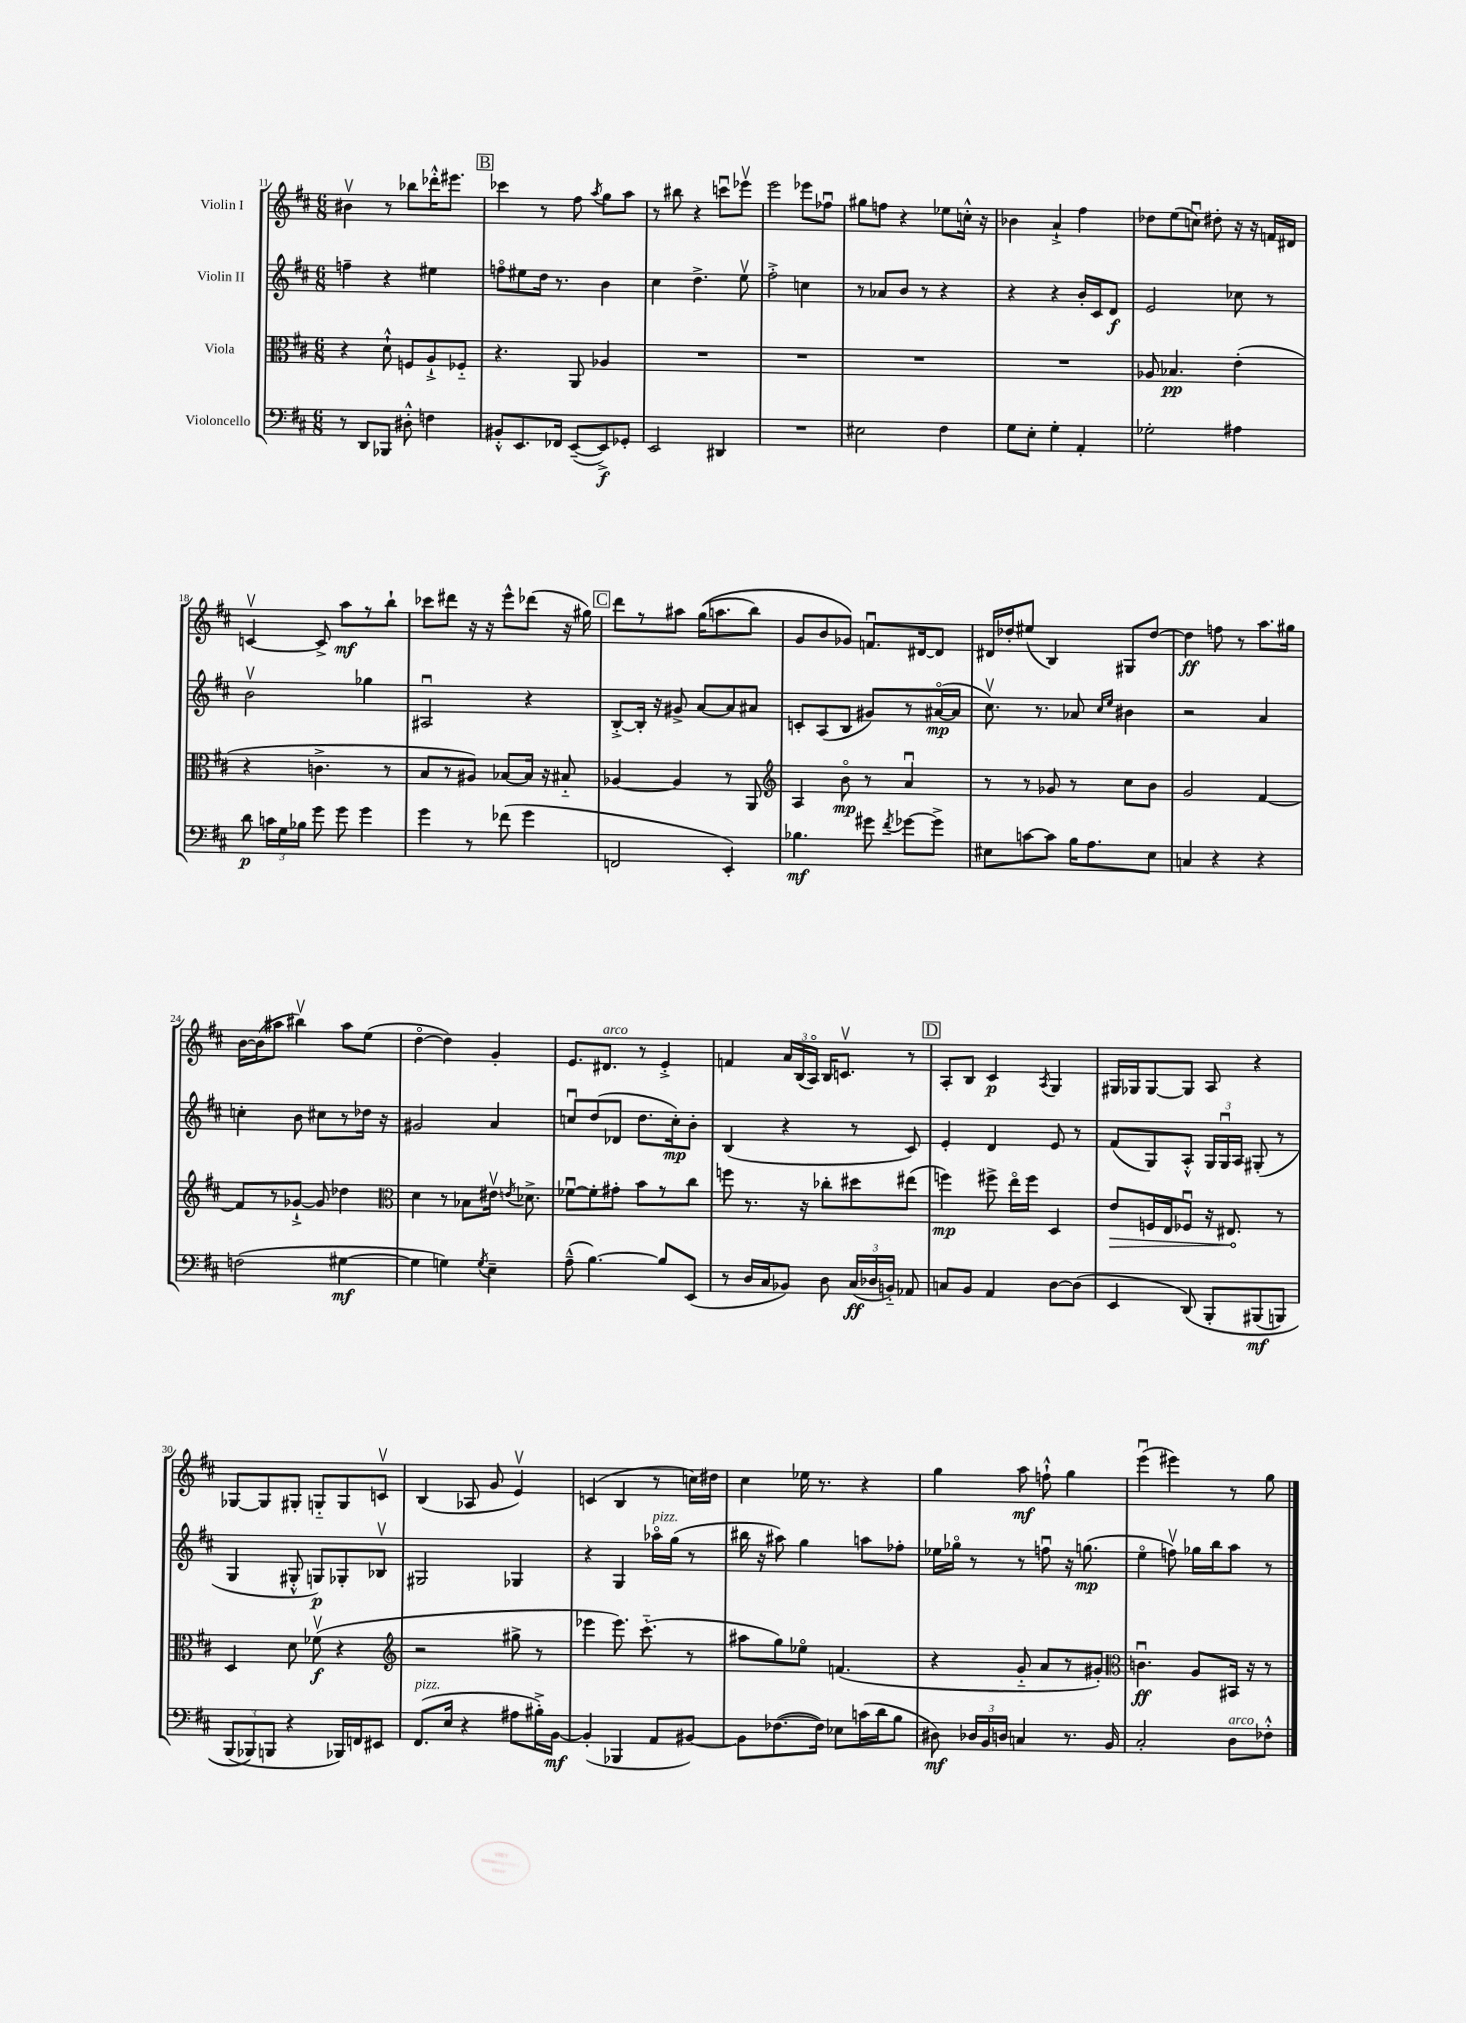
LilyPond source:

<<
\new StaffGroup <<
\new Staff = "s0" \with { instrumentName = "Violin I" } {
    \clef treble \key d \major \numericTimeSignature \time 6/8
    \autoBeamOff bis'4\upbow r8 bes''8[ des'''16-.-^ eis'''8.] |
    \mark \markup { \box "B" } ces'''4 r8 fis''8 \acciaccatura { a''8 } g''8[ a''8] |
    r8 bis''8 r4 c'''8[\downbow ees'''8]\upbow |
    e'''2 ees'''8[ fes''8]\downbow |
    gis''8[ f''8] r4 ees''8[ c''16]-.-^ r16 |
    bes'4 a'4-!-> fis''4 |
    des''8[ e''8( c''8]\downbow) dis''8-. r16 r16 f'16[ dis'16] |
    c'4~\upbow c'8-> a''8[\mf r8 b''8]-! |
    ces'''8[ dis'''8] r16 r16 e'''8[-^ des'''8]( r16 gis''16) |
    \mark \markup { \box "C" } d'''8[ r8 ais''8] g''16[(\( a''8. b''8]) |
    g'8[ b'8 ges'8]\) f'8.[\downbow dis'16~ dis'8] |
    dis'16[ des''16-. eis''8]( b4) gis8[ des''8]~ |
    des''4\ff f''8 r8 a''8.[ gis''16] |
    b'16[~ b'16( ais''8] bis''4\upbow) ais''8[ e''8]( |
    d''4~\flageolet d''4) g'4-. |
    e'8.[ dis'8.]^\markup { \italic "arco" } r8 e'4-.-> |
    f'4 \tuplet 3/2 { a'16[ b16( a16]\flageolet) } b16[ c'8.]\upbow r8 |
    \mark \markup { \box "D" } a8[-. b8] cis'4\p \acciaccatura { a8 } g4 |
    gis16[ ges16 ges8~ ges8] a8 r4 |
    ges8[~ ges8 gis8]-. g8[-_ g8 c'8]\upbow |
    b4( aes8 g'8 e'4\upbow) |
    c'4( b4 r8 c''16[) dis''16] |
    cis''4 ees''16 r8. r4 |
    g''4 a''8\mf f''8-!-^ g''4 |
    e'''4\downbow( eis'''4) r8 g''8 \bar "|." |
}
\new Staff = "s1" \with { instrumentName = "Violin II" } {
    \clef treble \key d \major \numericTimeSignature \time 6/8
    \autoBeamOff f''4-- r4 eis''4 |
    \mark \markup { \box "B" } f''8[\flageolet eis''8 d''16] r8. b'4 |
    cis''4 d''4.-> e''8\upbow |
    fis''2-.-> c''4 |
    r8 aes'8[ b'8] r8 r4 |
    r4 r4 b'16[-. cis'16 d'8]\f |
    e'2 ces''8 r8 |
    b'2\upbow ges''4 |
    ais2\downbow r4 |
    \mark \markup { \box "C" } b8[~-.-> b16]-. r16 gis'8-> a'8[~ a'8 ais'8] |
    c'8[-. a8( b8] gis'8[) r8 ais'16~\flageolet\mp( ais'16] |
    cis''8.\upbow) r8. aes'8 \grace { cis''16[ e''16] } bis'4 |
    r2 a'4 |
    c''4-. b'8 cis''8[ r8 des''16] r16 |
    gis'2 a'4 |
    c''8[\downbow d''8( des'8] d''8.[ c''16-.\mp) b'8]-. |
    b4( r4 r8 cis'8) |
    \mark \markup { \box "D" } e'4-. d'4 e'8 r8 |
    fis'8[( g8) a8]-.-^ \tuplet 3/2 { g16[ g16\downbow a16] } gis8-.( r8 |
    g4 gis8-.-^ g8[\p) ges8-. bes8]\upbow |
    gis2 ges4 |
    r4 g4 aes''16[\flageolet^\markup { \italic "pizz." } g''16]( r8 |
    bis''16 r16 ais''8) g''4 a''8[ fes''8]-. |
    ees''16[ ges''16]\flageolet r8 r8 f''8\downbow r16 g''8.\mp( |
    e''4\flageolet f''8\upbow) ges''16[ b''16 a''8] r8 \bar "|." |
}
\new Staff = "s2" \with { instrumentName = "Viola" } {
    \clef alto \key d \major \numericTimeSignature \time 6/8
    \autoBeamOff r4 d'8-!-^ f8[ a8-!-> fes8]-_ |
    \mark \markup { \box "B" } r4. a,8 aes4 |
    R2. |
    R2. |
    R2. |
    R2. |
    aes8 bes4.\pp e'4-.( |
    r4 c'4.-> r8 |
    b8[ r8 ais8]) bes8[~ bes16] r16 bis8-_ |
    \mark \markup { \box "C" } aes4~ aes4 r8 a,8 |
    \clef treble a4 b'8\flageolet\mp r8 a'4\downbow |
    r8 r8 ges'8 r8 cis''8[ b'8] |
    g'2 fis'4~ |
    fis'8[ r8 ges'8]~-!-> ges'8 des''4 |
    \clef alto d'4 r8 bes8[ eis'16]\upbow \acciaccatura { e'8 } des'8.-> |
    fes'8[~\downbow fes'8-. gis'8]-. b'8[ r8 cis''8] |
    f''8 r8. r16 ces''8[-. dis''8 eis''8]( |
    \mark \markup { \box "D" } f''4\mp) fis''8-> e''16[\flageolet fis''16] d4 |
    \once \override Hairpin.circled-tip = ##t e'8[\> f16 e16 fes8]\downbow r16 eis8.\! r8 |
    d4 d'8 fes'8\upbow\f( r4 |
    \clef treble r2 gis''8-> r8 |
    ees'''4 ees'''8.) cis'''8.-_( r8 |
    ais''8[ g''8) ees''8]\flageolet f'4.( |
    r4 g'8-_ a'8[ r8 gis'8]-.) |
    \clef alto c'4.\downbow\ff a8[ bis,16] r16 r8 \bar "|." |
}
\new Staff = "s3" \with { instrumentName = "Violoncello" } {
    \clef bass \key d \major \numericTimeSignature \time 6/8
    \autoBeamOff r8 d,8[ bes,,8] dis8-.-^ f4 |
    \mark \markup { \box "B" } bis,8[-.-^ e,8. fes,16] e,8[~--( e,8->\f) ges,8]-. |
    e,2 dis,4 |
    R2. |
    eis2 fis4 |
    g8[ e8]-. g4-. a,4-. |
    ges2-. ais4 |
    d'8\p \tuplet 3/2 { c'16[ g16 bes16] } g'8 g'8 g'4 |
    g'4 r8 fes'8( g'4 |
    \mark \markup { \box "C" } f,2 e,4-.) |
    bes4.\mf gis'8 \acciaccatura { fis'8 } ges'8[~ ges'8]-> |
    eis8[ c'8~ c'8] b16[ a8. eis8] |
    c4 r4 r4 |
    f2( gis4~\mf |
    gis4 g4) \acciaccatura { g8 } e4-- |
    a8---^( b4.~) b8[ e,8]( |
    r8 d16[ cis16 bes,8]) d8 \tuplet 3/2 { cis16[\ff( des16 b,16]-_) } aes,8 |
    \mark \markup { \box "D" } c8[ b,8] a,4 d8[~ d8]( |
    e,4 d,8)\( b,,8[-. bis,,8\mf( b,,8]) |
    \tuplet 3/2 { b,,8[( bes,,8\) b,,8] } r4 bes,,16[) f,16 eis,8] |
    fis,8.[^\markup { \italic "pizz." }( e16] r4 ais8[ bis16-.->) b,16]~\mf |
    b,4-.( bes,,4 a,8[ bis,8]~) |
    bis,8[ fes8.~( fes16]) ees8[ c'16( d'16 b8] |
    dis8\mf) \tuplet 3/2 { des16[ b,16 d16] } c4 r8. b,16 |
    cis2-. d8[^\markup { \italic "arco" } fes8]-.-^ \bar "|." |
}
>>
>>
\layout { \context { \Score currentBarNumber = #11 } }
